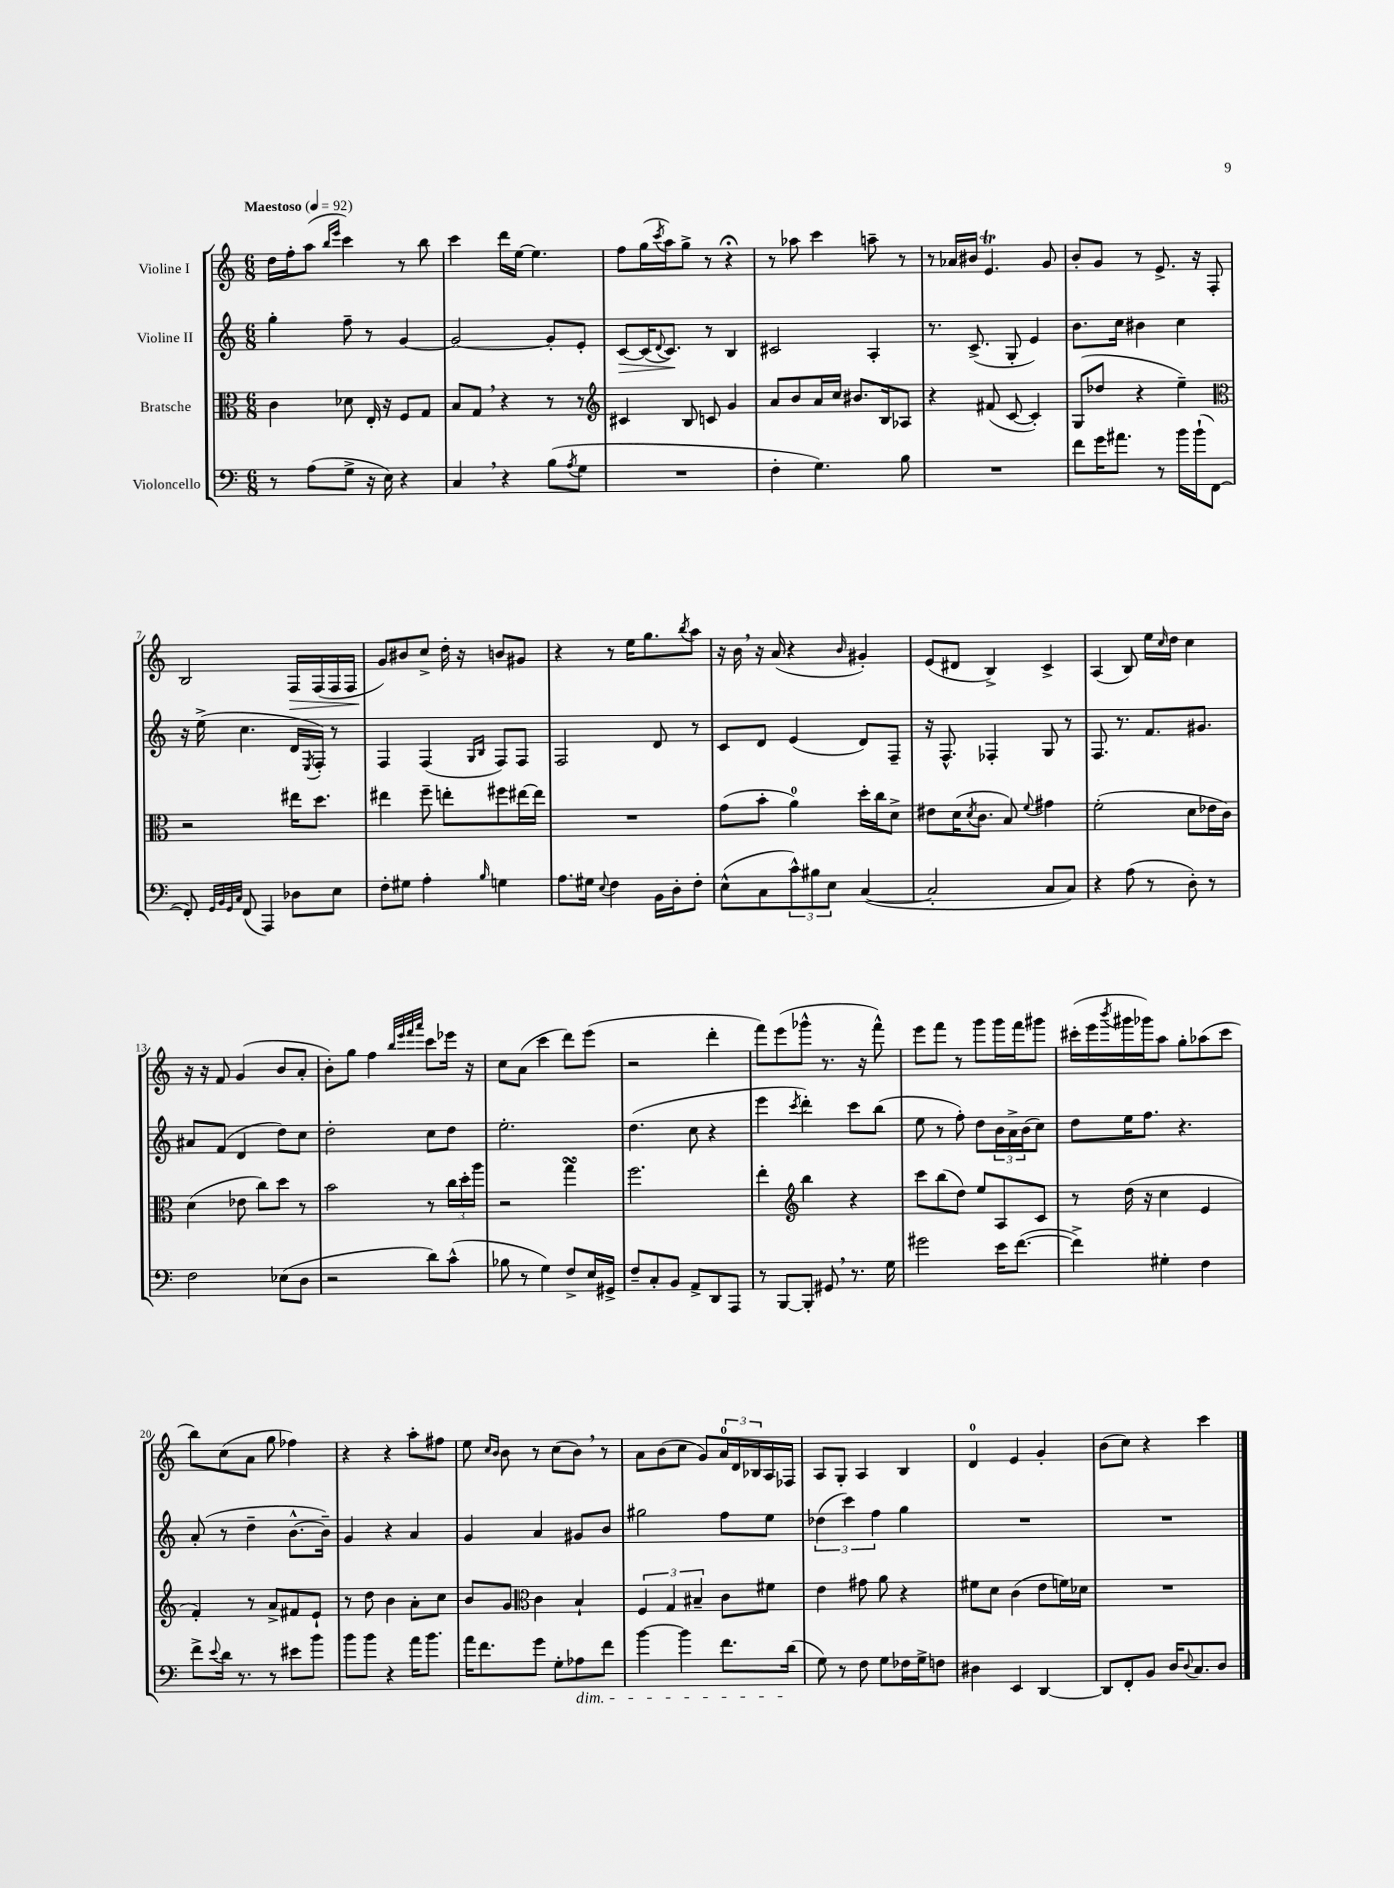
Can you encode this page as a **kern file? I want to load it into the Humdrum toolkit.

**kern	**kern	**kern	**kern
*staff4	*staff3	*staff2	*staff1
*clefF4	*clefC3	*clefG2	*clefG2
*k[]	*k[]	*k[]	*k[]
*M6/8	*M6/8	*M6/8	*M6/8
*MM92	*MM92	*MM92	*MM92
8r	4c	4gg'	16dd
.	.	.	16ff'
(8A	.	.	(8aa
.	.	.	16qqbb
.	.	.	16qqeee
8G^	8d-	8ff~	4ccc)
16r	16E'	8r	.
16E)	16r	.	.
4r	8F	[4g	8r
.	8G	.	8bb
=	=	=	=
4C	8B	2g_	4ccc
.	8G	.	.
4r	4r	.	16ddd
.	.	.	[16ee
.	.	.	4.ee]
(8B	8r	8g']	.
8qA	.	.	.
8G	8r	8e'	.
=	=	=	=
*	*clefG2	*	*
2.r	4c#	[8c	8ff
.	.	(16c]	(16gg
.	.	8qqd	8qccc
.	.	8.c)	16aa)
.	8B	.	8gg^
.	8c	8r	8r
.	4g	4B	4r;
=	=	=	=
4F'	8a	2c#	8r
.	8b	.	8aa-
4.G)	16a	.	4ccc
.	16cc	.	.
.	8.b#	.	.
.	.	4A'	8aa~
.	16B	.	.
8B	8A-	.	8r
=	=	=	=
2.r	4r	8.r	8r
.	.	.	16a-
.	.	(8.c^	16b#
.	(8f#	.	4.e
.	[8c	8G'	.
.	4c'])	4e)	.
.	.	.	8g
=	=	=	=
8f	(8G	8.b	8b'
16g	8dd-	.	8g
8.a#	.	16cc	.
.	4r	4b#	8r
8r	.	.	8.e^
16b	4ee~)	4cc	.
(16b`	.	.	16r
[8FF	.	.	8F'
=	=	=	=
*	*clefC3	*	*
8FF'])	2r	16r	2B
.	.	(16ee^	.
32qqGG	.	.	.
32qqBB	.	.	.
32qqGG	.	.	.
32qqC	.	.	.
(8FF	.	4.cc	.
4AAA)	.	.	.
8D-	16ee#	16d	16F
.	.	8qE	.
.	8.dd	16F')	(16F
8E	.	8r	16F
.	.	.	16F
=	=	=	=
8F'	4ee#	4F	8g)
8G#	.	.	8b#
4A'	8ff~	(4F	8cc^
.	8ee'	.	16dd'
.	.	.	16r
.	.	16qqG	.
16qqB	.	16qqB	.
4G	8ff#	8F)	8b
.	[16ee#	8F	8g#
.	16ee#]	.	.
=	=	=	=
8.A	2.r	2F	4r
16G#	.	.	.
8qqE	.	.	.
4F	.	.	8r
.	.	.	16ee
.	.	.	8.gg
16BB	.	8d	.
16D'	.	.	.
.	.	.	8qbb
8F'	.	8r	8aa
=	=	=	=
(8E^^	(8g	8c	16r
.	.	.	16b
8C	8b'	8d	16r
.	.	.	(16a
12c^^)	4a)	(4e	4r
12B#	.	.	.
12E	.	.	.
.	.	.	16qqb
([4C	16dd'	8d)	4g#')
.	16cc	.	.
.	8d^	8F~	.
=	=	=	=
2C']	8e#	16r	(8e
.	.	8.F^^	.
.	(16d	.	8d#
.	8qd	.	.
.	8.c	.	.
.	.	4F-'	4B^)
.	8B)	.	.
.	8qqf	.	.
8C	4g#	8G	4c^
8C)	.	8r	.
=	=	=	=
4r	(2f'	8.F	(4A
.	.	8.r	.
(8A	.	.	8B)
8r	.	8.f	16ee
.	.	.	16qqcc
.	.	.	16dd
8D')	8d	.	4cc
.	.	8.g#	.
8r	16e-	.	.
.	16c)	.	.
=	=	=	=
2F	(4d	8a#	16r
.	.	.	16r
.	.	(8f	8f
.	8e-	4d	(4g
.	8cc)	.	.
(8E-	8dd	8dd)	8b
8D	8r	8cc	8a'
=	=	=	=
2r	2b	2dd'	8b')
.	.	.	8gg
.	.	.	4ff
.	.	.	32qqbb
.	.	.	32qqeee
.	.	.	32qqfff
.	.	.	32qqaaa
8d)	8r	8cc	8ccc
(8c^^	24cc	8dd	16eee-
.	24dd'	.	.
.	.	.	16r
.	24aa	.	.
=	=	=	=
8B-	2r	2.ee'	8cc
8r	.	.	(8a
4G)	.	.	4ccc
8F^	4gg	.	8ddd)
16E	.	.	(8eee
16GG#^	.	.	.
=	=	=	=
8F~	2.ff	(4.dd	2r
8C'	.	.	.
8BB	.	.	.
8AA^	.	8cc	.
8DD	.	4r	4ddd'
8AAA	.	.	.
=	=	=	=
8r	4ee'	4eee	8fff)
[8BBB	.	.	(8eee
*	*clefG2	*	*
.	.	8qccc	.
8BBB']	4bb	4ddd')	8ggg-^^
8GG#	.	.	8.r
8.r	4r	8ccc	.
.	.	.	16r
.	.	(8bb	8fff^^)
16G	.	.	.
=	=	=	=
2g#	8ccc	8ee	8eee
.	(8bb	8r	8fff
.	8dd)	8ff')	8r
.	8ee	8dd	8ggg
16e	8A	24b	16ggg
.	.	24a^	.
([8.f	.	.	16fff
.	.	(24b	.
.	8c	8cc)	8ggg#
=	=	=	=
4f^])	8r	8dd	(16ccc#'
.	.	.	16eee
.	.	.	8qbbb
.	(16dd	16ee	16ggg#
.	16r	8.ff	16ggg-)
4G#'	4cc	.	8aa
.	.	4.r	8gg'
4F	4e	.	(8aa-
.	.	.	8ccc#
=	=	=	=
8f^	4f')	(8a'	8bb)
8qqe	.	.	.
16d	.	8r	(8cc
8.r	.	.	.
.	8r	4dd~	8a
8r	8a^	.	8gg
8e#	8f#	[8.b^^	4ff-)
8b	8e`	.	.
.	.	16b~])	.
=	=	=	=
8b	8r	4g	4r
8b	8dd	.	.
4r	4b	4r	4r
16a	8a'	4a	8aa'
8.b	.	.	.
.	8cc	.	8ff#
=	=	=	=
16a	8b	4g	8ee
8.f	.	.	.
.	.	.	16qqcc
.	.	.	16qqb
.	8g	.	8b
*	*clefC3	*	*
8g	4c	4a	8r
8G'	.	.	(8cc
8A-	4B`	8g#	8b)
8f	.	8b	8r
=	=	=	=
[4b	6F	2gg#	8a
.	.	.	(8b
.	6G	.	.
4b]	.	.	8cc
.	6B#~	.	.
.	.	.	8g)
8.f	8c	8ff	24a
.	.	.	24d
.	.	.	24B-
.	8f#	8ee	16A
(16d	.	.	16F-
=	=	=	=
8G)	4e	(6dd-	8A
8r	.	.	8G'
.	.	6ccc)	.
8F	8g#	.	4A
.	.	6ff	.
8G	8a	.	.
16F-	4r	4gg	4B
16G^	.	.	.
8F	.	.	.
=	=	=	=
4D#	8f#	2.r	4d
.	8d	.	.
4EE	(4c	.	4e
[4DD	8e	.	4g'
.	16f)	.	.
.	16d-	.	.
=	=	=	=
8DD]	2.r	2.r	(8b
8FF'	.	.	8cc)
8BB	.	.	4r
16D	.	.	.
8qqD	.	.	.
8.C	.	.	.
.	.	.	4ccc
8D	.	.	.
==	==	==	==
*-	*-	*-	*-
